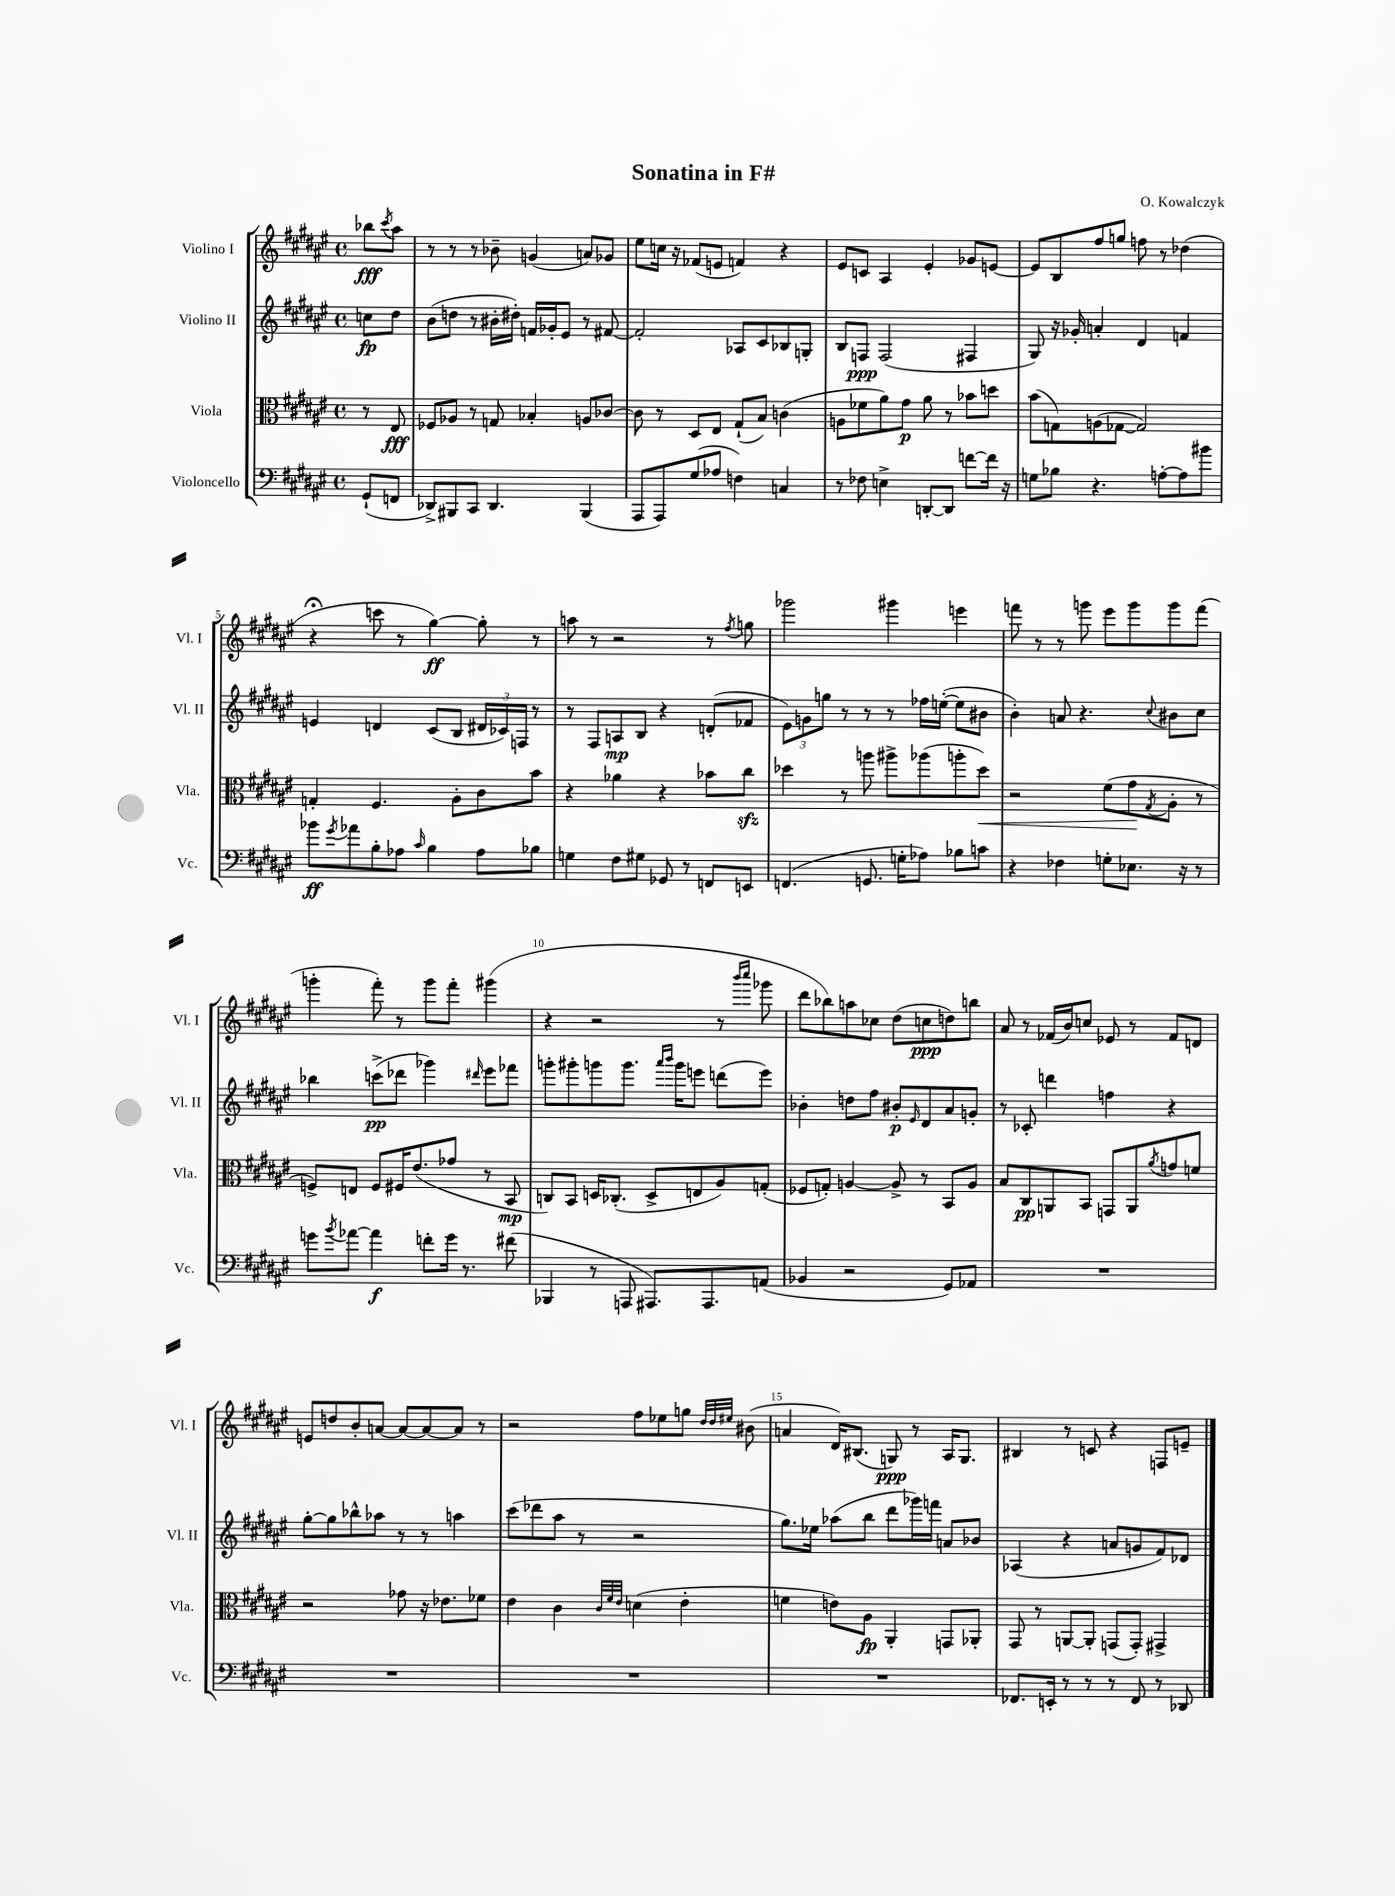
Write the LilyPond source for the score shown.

\header { title = "Sonatina in F#" composer = "O. Kowalczyk" }
<<
\new StaffGroup <<
\new Staff = "s0" \with { instrumentName = "Violino I" shortInstrumentName = "Vl. I" } {
    \clef treble \key fis \major \defaultTimeSignature \time 4/4 \partial 4
    bes''8\fff \acciaccatura { cis'''8 } ais''8 |
    r8 r8 r8 bes'8-- g'4( a'8) ges'8 |
    eis''8 c''16 r16 fes'8( e'8 f'4) r4 |
    eis'8 c'8 ais4 eis'4-. ges'8 e'8~ |
    e'8 b8 fis''8 g''8 f''8 r8 des''4( |
    r4\fermata c'''8 r8 gis''4~\ff) gis''8-. r8 |
    a''8 r8 r2 r8 \acciaccatura { fis''8 } g''8 |
    ges'''2 gis'''4 e'''4 |
    f'''8 r8 r8 g'''8 eis'''8 g'''8 g'''8 f'''8( |
    g'''4-. fis'''8-.) r8 g'''8 fis'''8-. gis'''4( |
    r4 r2 r8 \grace { b'''16 cis''''16 } ges'''8 |
    dis'''8 bes''8) a''8 ces''8 dis''8( c''8\ppp d''8) b''8 |
    ais'8 r8 fes'16( b'16) c''8 ees'8 r8 fes'8 d'8 |
    e'8 d''8 b'8-. a'8~ a'8~ a'8~ a'8 r8 |
    r2 fis''8 ees''8 g''8 \grace { dis''32 dis''32 eis''32 } bis'8( |
    a'4 dis'16) bis8.( g8\ppp) r8 ais16 g8. |
    bis4 r8 c'8 r4 f8 e'8-- \bar "|." |
}
\new Staff = "s1" \with { instrumentName = "Violino II" shortInstrumentName = "Vl. II" } {
    \clef treble \key fis \major \defaultTimeSignature \time 4/4 \partial 4
    c''8\fp dis''8 |
    b'8( d''8 r8 bis'16-. dis''16-.) f'16 ges'16-. eis'8 r8 fis'8~ |
    fis'2-. aes8 cis'8 bes8 g8-. |
    b8 f8\ppp f2( fis4 |
    gis8) r16 ges'16-. a'4-. dis'4 f'4 |
    e'4 d'4 cis'8( b8 \tuplet 3/2 { dis'16 ces'16) f16 } r8 |
    r8 fis8 a8\mp b8 r4 d'8-.( fes'8 |
    \tuplet 3/2 { eis'8) g'8 g''8 } r8 r8 r8 fes''16 e''16~-.( e''8 bis'8 |
    b'4-.) a'8 r4. \appoggiatura { cis''8 } bis'8 cis''8 |
    bes''4 c'''8->\pp( des'''8 ges'''4) \grace { dis'''16 } eis'''8 fes'''8 |
    g'''8-. gis'''8-. g'''8 g'''8. \grace { ais'''16 b'''16 } g'''16 e'''8 d'''8( e'''8) |
    bes'4-. d''8 fis''8 bis'8-.\p \grace { eis'16 } dis'8 ais'8 g'8-. |
    r8 ces'8-. d'''4 f''4 r4 |
    gis''8~-. gis''8 bes''8-^ aes''8 r8 r8 a''4 |
    cis'''8( des'''8 ais''8 r8 r2 |
    gis''8.) ees''16 aes''8( b''8 dis'''8 ges'''16) f'''16 a'8 bes'8 |
    aes4( r4 a'8 g'8 fis'8) des'8 \bar "|." |
}
\new Staff = "s2" \with { instrumentName = "Viola" shortInstrumentName = "Vla." } {
    \clef alto \key fis \major \defaultTimeSignature \time 4/4 \partial 4
    r8 eis8\fff |
    fes8 aes8 r8 g8 bes4-. a8 ces'8~ |
    ces'8 r8 dis8 eis8 gis8-!( b8) c'4( |
    a8 fes'8 ais'8) gis'8\p ais'8 r8 bes'8 d''8 |
    b'8( g8) a8( ges8~ ges2) |
    g4-. fis4. ais8-. cis'8 b'8 |
    r4 aes'4 r4 bes'8 cis''8\sfz |
    des''4 r8 a''8 ais''8-> aes''8( a''8-. des''8\<) |
    r2 fis'8( gis'8\! \acciaccatura { gis8 } ais8-. r8 |
    f8->) e8 f8 fis16 eis'8.( ges'8 r8 b,8\mp |
    c8) b,8 d16 ces8.-.( d8-> e8 ais8) g8-.( |
    fes8 g8-.) a4~ a8-> r8 b,8 a8 |
    b8 cis8\pp a,8 b,8 g,8 a,8 \acciaccatura { ais'8 } g'8 f'8 |
    r2 ges'8 r16 ees'8. fes'8 |
    eis'4 cis'4 \grace { cis'32 fis'32 eis'32 } d'4( eis'4-. |
    f'4 e'8) ais8\fp ais,4-. g,8 aes,8-. |
    gis,8 r8 a,8~ a,8-. g,8( g,8-.) gis,4-> \bar "|." |
}
\new Staff = "s3" \with { instrumentName = "Violoncello" shortInstrumentName = "Vc." } {
    \clef bass \key fis \major \defaultTimeSignature \time 4/4 \partial 4
    gis,8-!( f,8 |
    des,8->) bis,,8 cis,8 des,4. bis,,4( |
    ais,,8 ais,,8) gis8( aes8 f4) c4 |
    r8 fes8 e4-> d,8~-. d,8 f'8~ f'16 r16 |
    g8 bes8 r4. a8~-. a8 bis'8 |
    bes'8\ff \acciaccatura { gis'8 } aes'8 b8-. aes8 \grace { cis'16 } b4 aes8 bes8 |
    g4 fis8 gis8 ges,8 r8 f,8 e,8 |
    f,4.( g,8. g16-. aes8) bes8 c'8 |
    r4 fes4 g8-. ees8. r16 r8 |
    g'8 \acciaccatura { b'8 } aes'8~ aes'4\f f'8-. g'16 r8. fis'8( |
    bes,,4 r8 a,,8 ais,,8.) ais,,8. a,8( |
    bes,4 r2 gis,8) aes,8 |
    R1 |
    R1 |
    R1 |
    R1 |
    fes,8. e,16-. r8 r8 r8 fes,8 r8 des,8 \bar "|." |
}
>>
>>
\layout { \context { \Score \override BarNumber.break-visibility = ##(#f #t #t) barNumberVisibility = #(every-nth-bar-number-visible 5) } }
